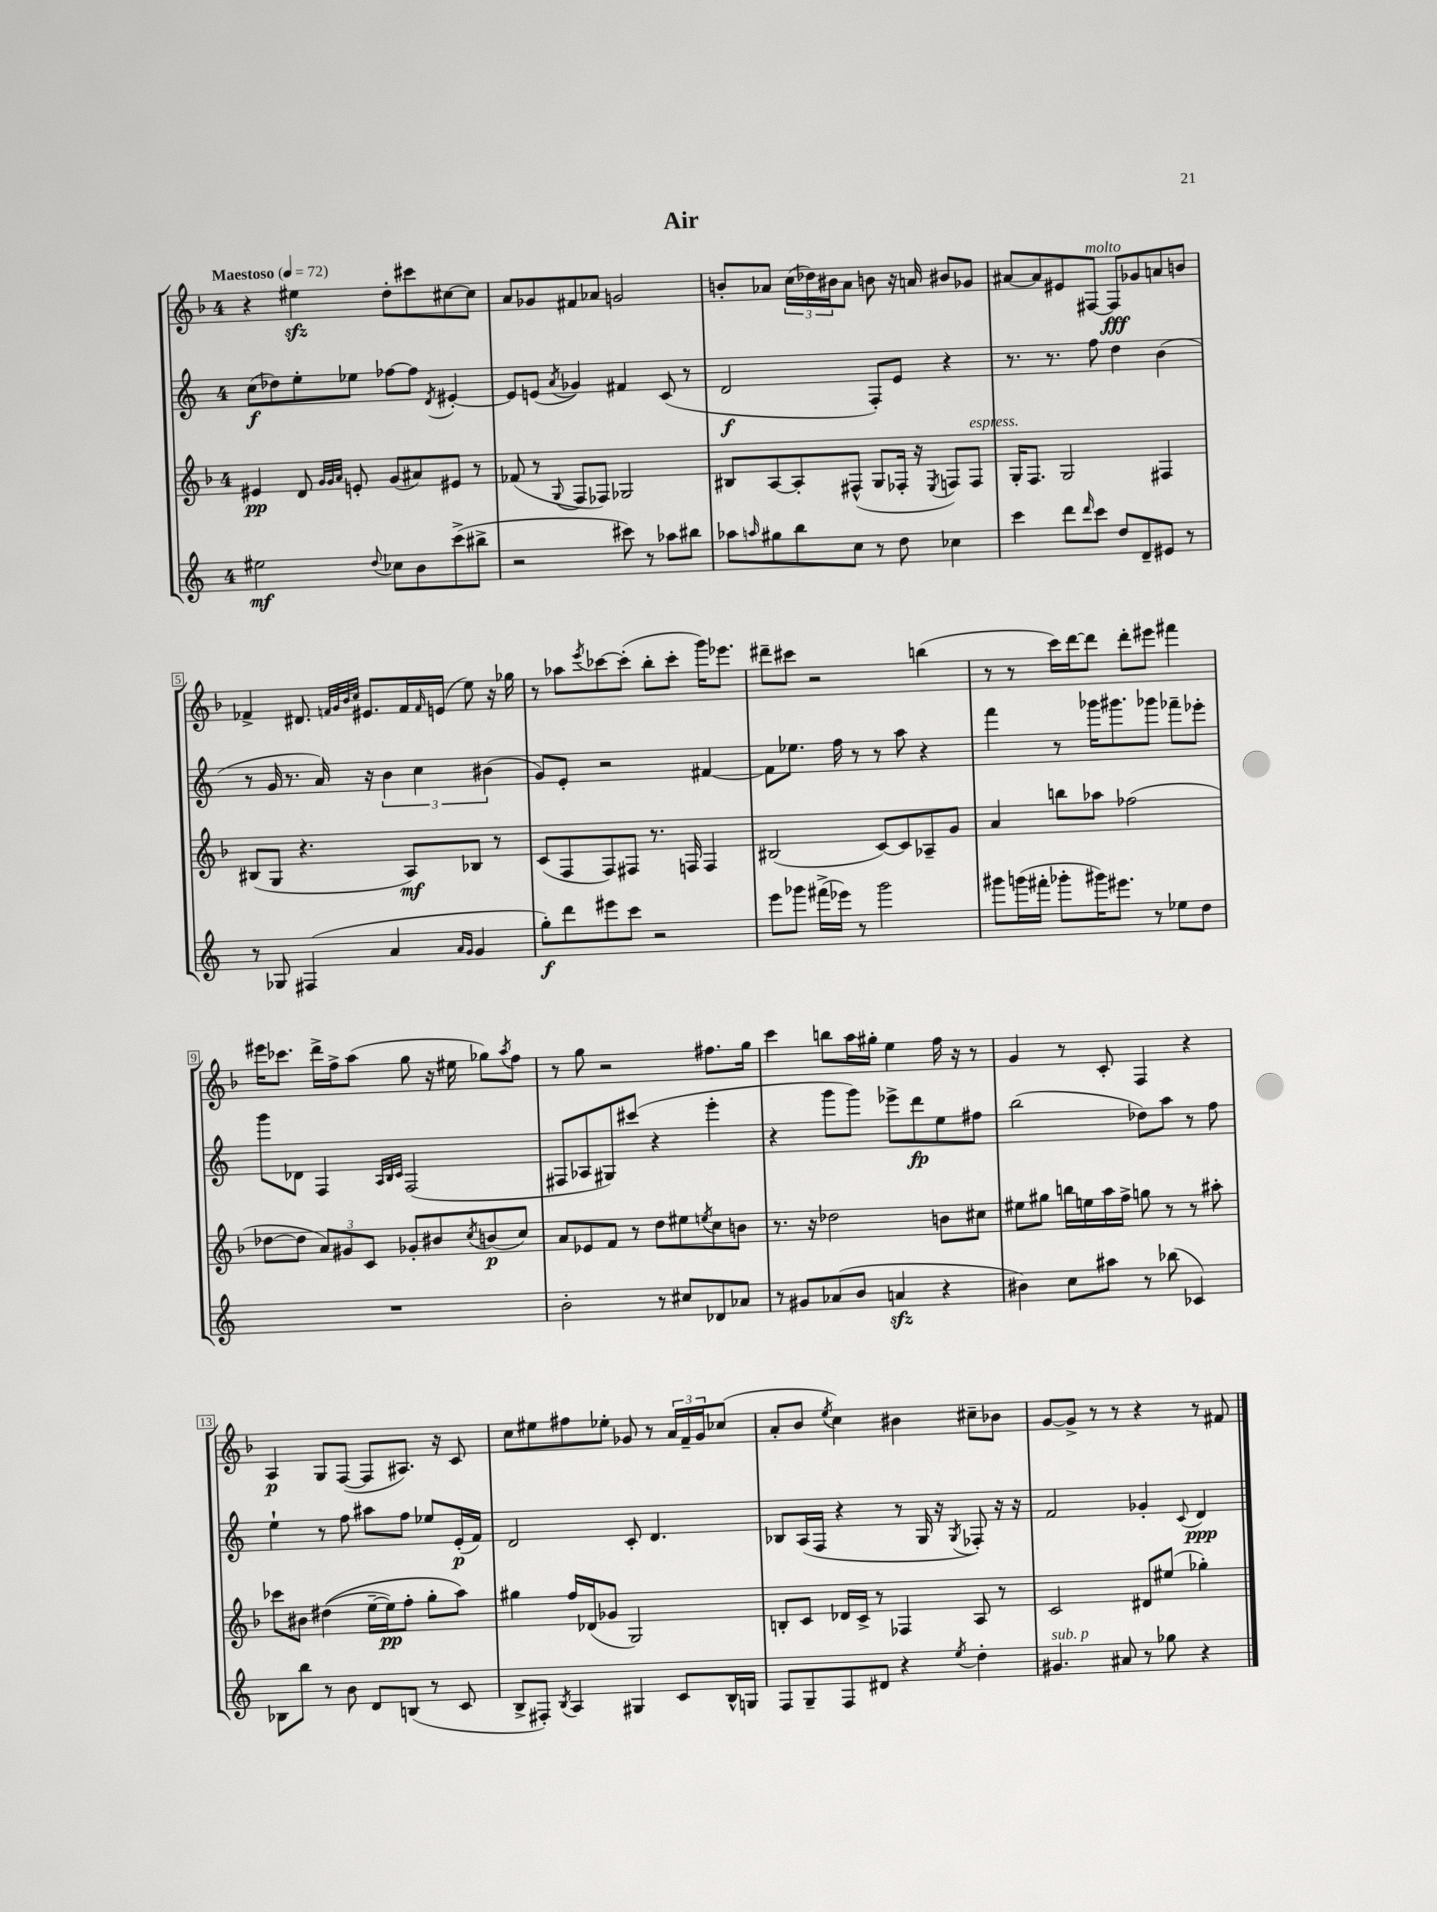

**kern	**kern	**kern	**kern
*staff4	*staff3	*staff2	*staff1
*clefG2	*clefG2	*clefG2	*clefG2
*k[]	*k[b-]	*k[]	*k[b-]
*M4/4	*M4/4	*M4/4	*M4/4
*MM72	*MM72	*MM72	*MM72
2ee#	4e#	(8cc	4r
.	.	8dd-)	.
.	8d	8ee'	4ee#
.	32qqg	.	.
.	32qqg	.	.
.	32qqa	.	.
.	8e'	8ee-	.
8qqdd	.	.	.
8cc-	(8g	[8ff-	8dd'
8b	8a#)	8ff-]	8ccc#
.	.	8qd	.
(8ccc^	8e#	[4e#'	[8cc#
8bb#^	8r	.	8cc#]
=	=	=	=
2r	(8f-	8e#]	8a
.	8r	(8e	8g-
.	8qqG	8qa	.
.	8F	4g-)	8f#
.	8F-)	.	8a-
8ccc#)	2G-	4f#	2g
8r	.	.	.
8aa-	.	(8c	.
8bb#	.	8r	.
=	=	=	=
8aa-	8B#	2d	8b'
16qqaa	.	.	.
8gg#	[8A	.	8a-
8bb	8A']	.	(24cc
.	.	.	24dd-)
.	.	.	24b#
8cc	(8F#^^	.	8a-
8r	8G	8F')	8b
8dd	16F-'	8e	16r
.	16r	.	16a
.	8qE	.	.
4cc-	8F)	4r	8b#
.	8F	.	8g-
=	=	=	=
4ccc	16G'	8.r	[8a#
.	8.F	.	.
.	.	.	8a#]
.	.	8.r	.
8ddd	2G	.	8e#
16qqddd	.	.	.
8ccc	.	8ff	[8F#
8dd	.	4dd	8F#]
8d~	.	.	8g-
8e#	4F#	(4b	8a
8r	.	.	8b
=	=	=	=
8r	(8B#	8r	4f-^
8G-	8G	16g	.
.	.	8.r	.
(4F#	4.r	.	8.d#
.	.	16a)	.
.	.	.	32qqf
.	.	.	32qqg
.	.	.	32qqb-
.	.	.	32qqcc
.	.	16r	8.e#
4a	.	6b	.
.	8A)	.	16f
.	.	6cc	.
.	.	.	16qqf
.	.	.	(16e
16qqa	.	.	.
16qqg	.	.	.
4g	8B-	.	8ee)
.	.	(6b#	.
.	8r	.	16r
.	.	.	16gg-
=	=	=	=
8gg')	(8c	8g)	8r
8ddd	8F	8e'	8aa-
.	.	.	8qeee
8eee#	8F)	2r	[8ccc-
8ccc	8F#	.	(8ccc-']
2r	8.r	.	8bb-'
.	.	.	8ccc-'
.	16F	.	.
.	4F	[4f#	16ggg)
.	.	.	8.eee-
=	=	=	=
8eee	(2B#	8f#]	8ddd#~
8ggg-	.	8.ee-	8ccc#
(16fff#^	.	.	2r
16eee-)	.	16ff	.
8r	.	8r	.
2ggg-	[8c)	8r	.
.	8c]	8aa	.
.	8A-~	4r	(4bb
.	8g	.	.
=	=	=	=
8ggg#	4a	4fff	8r
(16ggg	.	.	8r
16fff#'	.	.	.
8ggg-'	8bb	8r	16ccc)
.	.	.	[16ddd
16ggg#)	8aa-	16ggg-	8ddd]
8.eee#	.	8.ggg#	.
.	(2ff-	.	8ddd'
8r	.	8ggg-	8eee#
8ee-	.	8fff-~	4fff#
8dd	.	8eee-'	.
=	=	=	=
1r	[8dd-	8ggg	16eee#
.	.	.	8.ccc-
.	8dd-]	8d-	.
.	12a)	4F	16ddd^
.	.	.	16ff^
.	12g#	.	.
.	.	.	(8aa
.	12c	.	.
.	.	32qqA	.
.	.	32qqB	.
.	.	32qqc	.
.	8g-'	(2F	8gg
.	8b#	.	16r
.	.	.	16ee#
.	8qcc	.	.
.	(8b	.	8gg-)
.	.	.	8qaa
.	8cc)	.	8ff
=	=	=	=
2b'	8a	8F#	8r
.	8e-	8A-	8gg
.	8f	8G#)	2r
.	8r	(8ccc#	.
8r	8dd	4r	.
8cc#	8ee#	.	.
.	8qee	.	.
8d-	8cc	4eee'	8.ff#
8a-	8b	.	.
.	.	.	16gg
=	=	=	=
8r	8.r	4r	4ccc
8g#	.	.	.
.	16r	.	.
(8a-	2dd-	8ggg	8bb
8b	.	8ggg)	16aa
.	.	.	16gg#'
4a	.	8eee-^	4ee
.	.	8ddd	.
4r	8b	8ee	16ff
.	.	.	16r
.	8cc#	8ff#	8r
=	=	=	=
4b#)	8ee#	(2bb	4g
.	8gg#	.	.
8cc	16bb	.	8r
.	16ee	.	.
8aa#	16aa	.	8c'
.	16ff^	.	.
8r	8gg	8dd-)	4F
(8bb-	8r	8aa	.
4c-)	8r	8r	4r
.	8aa#'	8ff	.
=	=	=	=
8B-	8ccc-	4ee`	4A
8bb	8b#	.	.
8r	&((4dd#	8r	8G
8b	.	8ff	([8F
8d	[16ee~	8aa#	8F]
.	16ee])	.	.
(8B	8ff'	8ff	8.A#)
8r	8gg'	8ee-	.
.	.	.	16r
8c	8aa&)	(16e'	8c
.	.	16f)	.
=	=	=	=
8B^	4gg#	2d	8cc
8F#')	.	.	8ee#
8qB	.	.	.
4A	16ff	.	8ff#
.	(16d-	.	.
.	8g-	.	8ee-'
4G#	2G)	8c'	8g-
.	.	4.d	8r
8c	.	.	24a
.	.	.	24f~
.	.	.	24g-
16B^^	.	.	(8cc-
16G	.	.	.
=	=	=	=
8F	8B'	8B-	8a'
8G~	8c	(16A	8b-
.	.	16F	.
.	.	.	8qee
8F	16d-	4r	4cc)
.	16c^	.	.
8d#	8r	.	.
4r	4F-	8r	4b#
.	.	16G	.
.	.	16r	.
8qee	.	8qG	.
4dd'	8A	8F-')	8cc#~
.	8r	16r	8b-
.	.	16r	.
=	=	=	=
4.g#	2c	2f	[8g
.	.	.	8g^]
.	.	.	8r
8a#	.	.	8r
8r	8d#	4g-'	4r
8gg-	(8ee#	.	.
.	.	8qqc	.
4r	4gg-')	4d	8r
.	.	.	8f#
==	==	==	==
*-	*-	*-	*-
